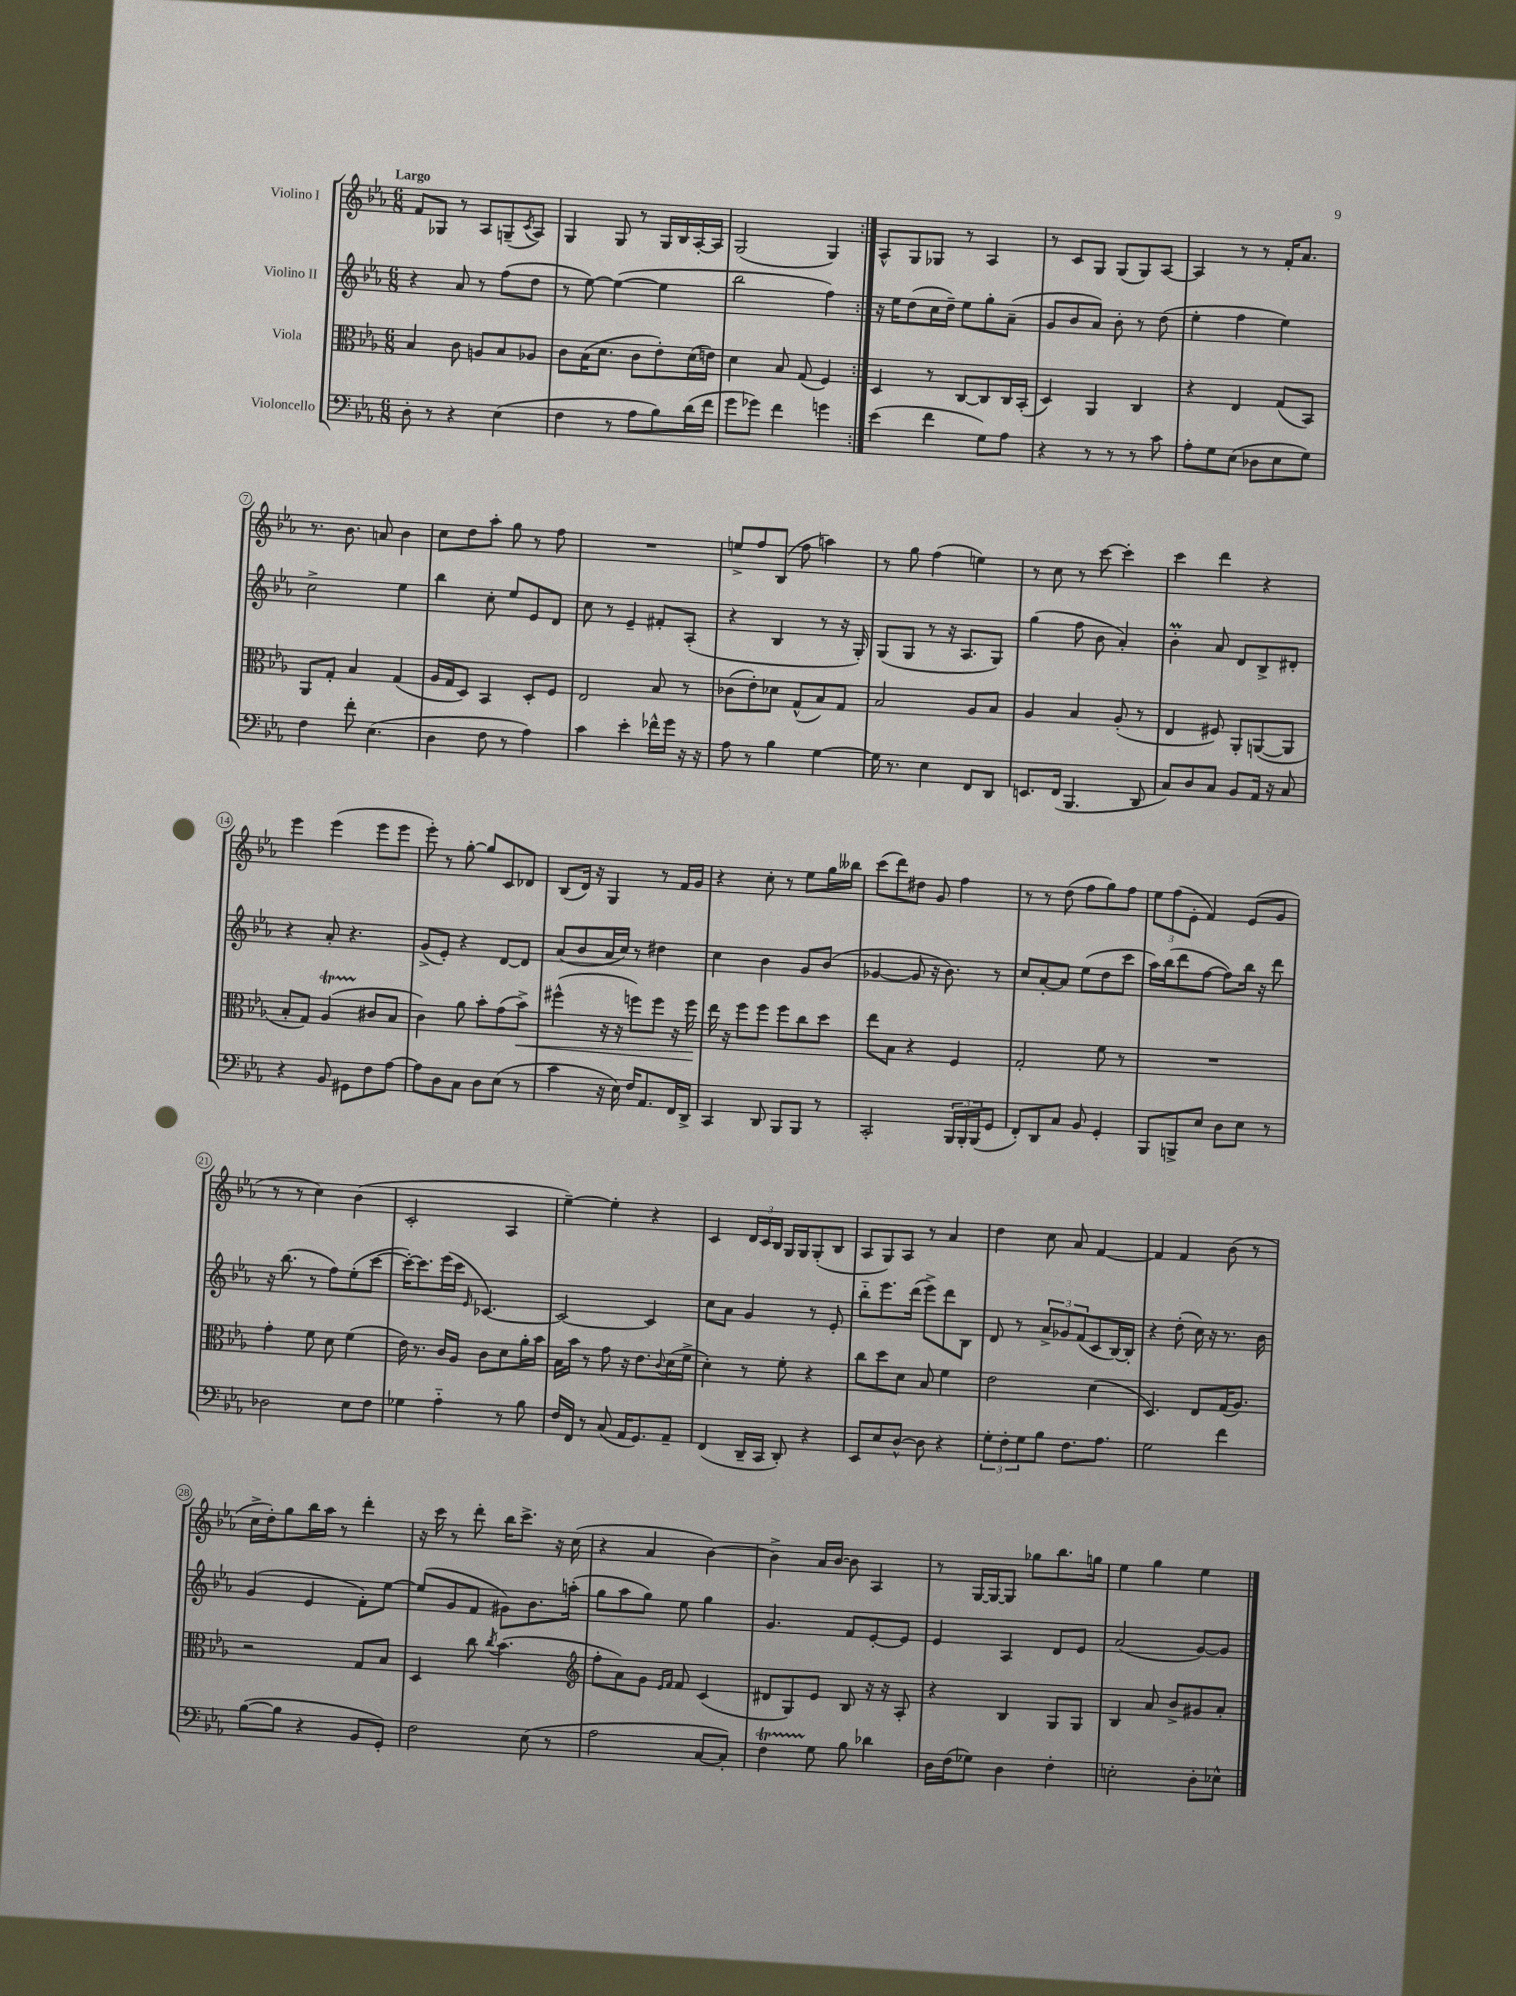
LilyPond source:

<<
\new StaffGroup <<
\new Staff = "s0" \with { instrumentName = "Violino I" } {
    \clef treble \key ees \major \numericTimeSignature \time 6/8 \tempo "Largo"
    \repeat volta 2 { f'8 ges8 r8 aes8 g8--( \acciaccatura { c'8 } aes8) |
    g4 g8 r8 g16 bes16 aes16~-. aes16 |
    g2( g4) | }
    aes8-^ g8 ges8 r8 aes4 |
    r8 c'8 g8 g8( g8) aes8~ |
    aes4 r8 r8 f'16-. aes'8. |
    r8. bes'8. a'8 bes'4 |
    c''8 d''8 aes''8-. g''8 r8 f''8 |
    R2. |
    e''8-> f''8 bes8( f''8 a''4) |
    r8 g''8 f''4( e''4) |
    r8 c''8 r8 c'''8~ c'''4-. |
    c'''4 d'''4 r4 |
    ees'''4 ees'''4( ees'''8 ees'''8 |
    ees'''8-.) r8 g''8~-. g''8 c'8 des'8 |
    bes8( d'16) r16 g4 r8 f'16 g'16 |
    r4 c''8-. r8 ees''8 g''16 beses''16 |
    c'''8( d'''8) dis''8 g'8 f''4 |
    r8 r8 d''8( f''8 g''8) f''8 |
    \tuplet 3/2 { ees''8 f''8( ees'8-. } f'4) ees'8( g'8 |
    r8 r8 c''4) bes'4( |
    c'2-. aes4 |
    ees''4~--) ees''4-. r4 |
    c'4 \tuplet 3/2 { d'16 c'16 bes16 } g16 g16 g8-.( bes8 |
    aes8 g8) aes8 r8 aes'4 |
    d''4 c''8 aes'8 f'4~ |
    f'4 f'4 bes'8( r8 |
    c''16-> d''16-.) g''8 bes''16 aes''16 r8 d'''4-. |
    r16 c'''16 r8 d'''8-. bes''16 c'''8.-> r16 c''16( |
    r4 aes'4 bes'4~) |
    bes'4-> aes'16 bes'16~ bes'8 aes4 |
    r8 g16~ g16~ g8 ges''8 bes''8. g''16 |
    ees''4 g''4 ees''4 \bar "|." |
}
\new Staff = "s1" \with { instrumentName = "Violino II" } {
    \clef treble \key ees \major \numericTimeSignature \time 6/8
    \repeat volta 2 { r4 aes'8 r8 f''8( d''8 |
    r8 ees''8~) ees''4~( ees''4 |
    bes''2 f''4) | }
    r16 ees''16 d''8( c''16 d''16--) ees''8 g''8-. aes'8--( |
    g'8 bes'8 aes'8) bes'8-. r8 d''8( |
    ees''4-. f''4 ees''4) |
    c''2-> ees''4 |
    bes''4 c''8-. ees''8 ees'8 d'8 |
    c''8 r8 ees'4-- fis'8-. aes8-.( |
    r4 bes4 r8 r16 g16-.) |
    g8( g8 r8 r16 aes8. g8) |
    g''4( f''8 bes'8 aes'4-.) |
    bes'4-.\prall aes'8 d'8 bes8-> dis'8-. |
    r4 aes'8-. r4. |
    g'8->( ees'8-.) r4 d'8~ d'8 |
    aes'8( bes'8 aes'16 c''16) r8 dis''4 |
    c''4 bes'4 g'8 bes'8( |
    ges'4~ ges'8 r16 bes'8.) r8 |
    c''8 aes'8~-. aes'8 ees''8( d''8 c'''8 |
    aes''16) bes''16( d'''8 f''8~ f''8) bes''16 r16 d'''8 |
    r16 bes''8.( r8 f''8) ees''8-.( c'''8~ |
    c'''16~-.) c'''8. ees'''16( c'''16 \grace { ees'16 } ces'4.~) |
    ces'2~ ces'4 |
    c''8 aes'8 g'4 r8 ees'8-. |
    bes''8-_ ees'''8. d'''16( ees'''8->) d'''8 bes8 |
    d'8 r8 \tuplet 3/2 { aes'8-> ges'8 f'8( } c'8 bes16~) bes16-. |
    r4 d''8-.( c''16) r16 r8. bes'16 |
    g'4( ees'4 f'8-.) ees''8~ |
    ees''8( g'8 f'8 gis'8) bes'8. a''16-.( |
    g''8 aes''8 g''8) ees''8 g''4 |
    g'4. f'8 ees'8~-. ees'8 |
    ees'4 aes4 d'8 ees'8 |
    aes'2( g'8~) g'8 \bar "|." |
}
\new Staff = "s2" \with { instrumentName = "Viola" } {
    \clef alto \key ees \major \numericTimeSignature \time 6/8
    \repeat volta 2 { bes4 c'8 a8 bes8 aes8 |
    c'8 bes16( d'8. c'8 ees'8-.) d'16( e'16) |
    d'4 bes8 g8( f4) | }
    d4 r8 c8~ c8 c16 bes,16-.( |
    d4) aes,4 c4 |
    r4 ees4 g8( bes,8) |
    aes,8 g8-. bes4 g4( |
    aes16 g16 d8) bes,4 d8-. f8 |
    ees2 bes8 r8 |
    ces'8( ees'8-.) des'8 g8-^( bes8) g8 |
    bes2 aes8 bes8 |
    aes4 bes4 aes8-.( r8 |
    ees4 fis8) aes,8-. a,8~( a,8 |
    bes8-. g8) aes4\startTrillSpan( cis'8\stopTrillSpan bes8 |
    c'4) aes'8 bes'8-. g'8( bes'8->\<) |
    fis''4-^( r16 r16 f''8) f''8 r16 f''16\! |
    ees''16 r16 f''8 f''8 f''8 c''8 d''8 |
    ees''8 bes8 r4 f4 |
    g2-. f'8 r8 |
    R2. |
    g'4-. f'8 d'8 f'4( |
    ees'16) r8. c'16 aes16 c'8 d'8 aes'16-. bes'16 |
    bes16 bes'16 r8 g'8 r16 ees'8. \appoggiatura { c'8 } d'16( f'16-> |
    d'4-.) r8 f'8-. r4 |
    c''8 d''8 d'8 bes8 f'4 |
    ees'2 d'4( |
    d4.) ees8 g16( aes8.) |
    r2 g8 bes8 |
    d4 c''8 \acciaccatura { c''8 } bes'4.( |
    \clef treble f''8-. aes'8) g'8 \grace { ees'16 f'16 } f'8 c'4( |
    dis'8 g8) ees'8 bes8 r16 r16 aes8-. |
    r4 bes4 g8 g8 |
    bes4 aes'8 bes'8-> gis'8 aes'8-. \bar "|." |
}
\new Staff = "s3" \with { instrumentName = "Violoncello" } {
    \clef bass \key ees \major \numericTimeSignature \time 6/8
    \repeat volta 2 { d8-. r8 r4 ees4( |
    f4 r8 aes8 bes8) d'16( f'16 |
    g'8 ges'8) f'4 g'4 | }
    ees'4( f'4 g8) aes8 |
    r4 r8 r8 r8 c'8 |
    aes8-. g8 ees8( des8 ees8 g8) |
    f4 f'8-. ees4.( |
    d4 f8 r8 aes4) |
    c'4 ees'4-. fes'16-^ g'16 r16 r16 |
    aes8 r8 bes4 g4~ |
    g16 r8. ees4 f,8 d,8 |
    e,8. f,16( bes,,4. d,8 |
    c8) d8 c8 bes,8 aes,16 r16 c8 |
    r4 bes,8 gis,8 f8 aes8~ |
    aes8 d8 c8 d8 ees8( r8 |
    c'4 r16 ees16) f16 aes,8. f,16 d,16-> |
    c,4 d,8 bes,,8 bes,,8 r8 |
    c,2-. \tuplet 3/2 { bes,,16 bes,,16-. bes,,16( } g,8 |
    f,8-.) d,8 c8 bes,8 g,4-. |
    bes,,8 b,,8-> ees8 d8 ees8 r8 |
    des2 ees8 f8 |
    ges4 aes4-_ r8 bes8 |
    f16 f,16 r8 c8( aes,16 g,8.) aes,8-- |
    f,4( d,16-- c,16 d,8-.) r4 |
    ees,8 ees8 d8~-^ d8 r4 |
    \tuplet 3/2 { g8-. f8-. g8 } bes8 f8. aes8. |
    g2 f'4 |
    bes8~( bes8 r4 bes,8 g,8-.) |
    f2 ees8( r8 |
    aes2 c8~ c8-.) |
    f4\startTrillSpan g8\stopTrillSpan bes8 des'4 |
    d16 f16( ges8) d4 f4-. |
    e2-. d8-. ees8-^ \bar "|." |
}
>>
>>
\layout { \context { \Score \override BarNumber.stencil = #(make-stencil-circler 0.1 0.3 ly:text-interface::print) } }
